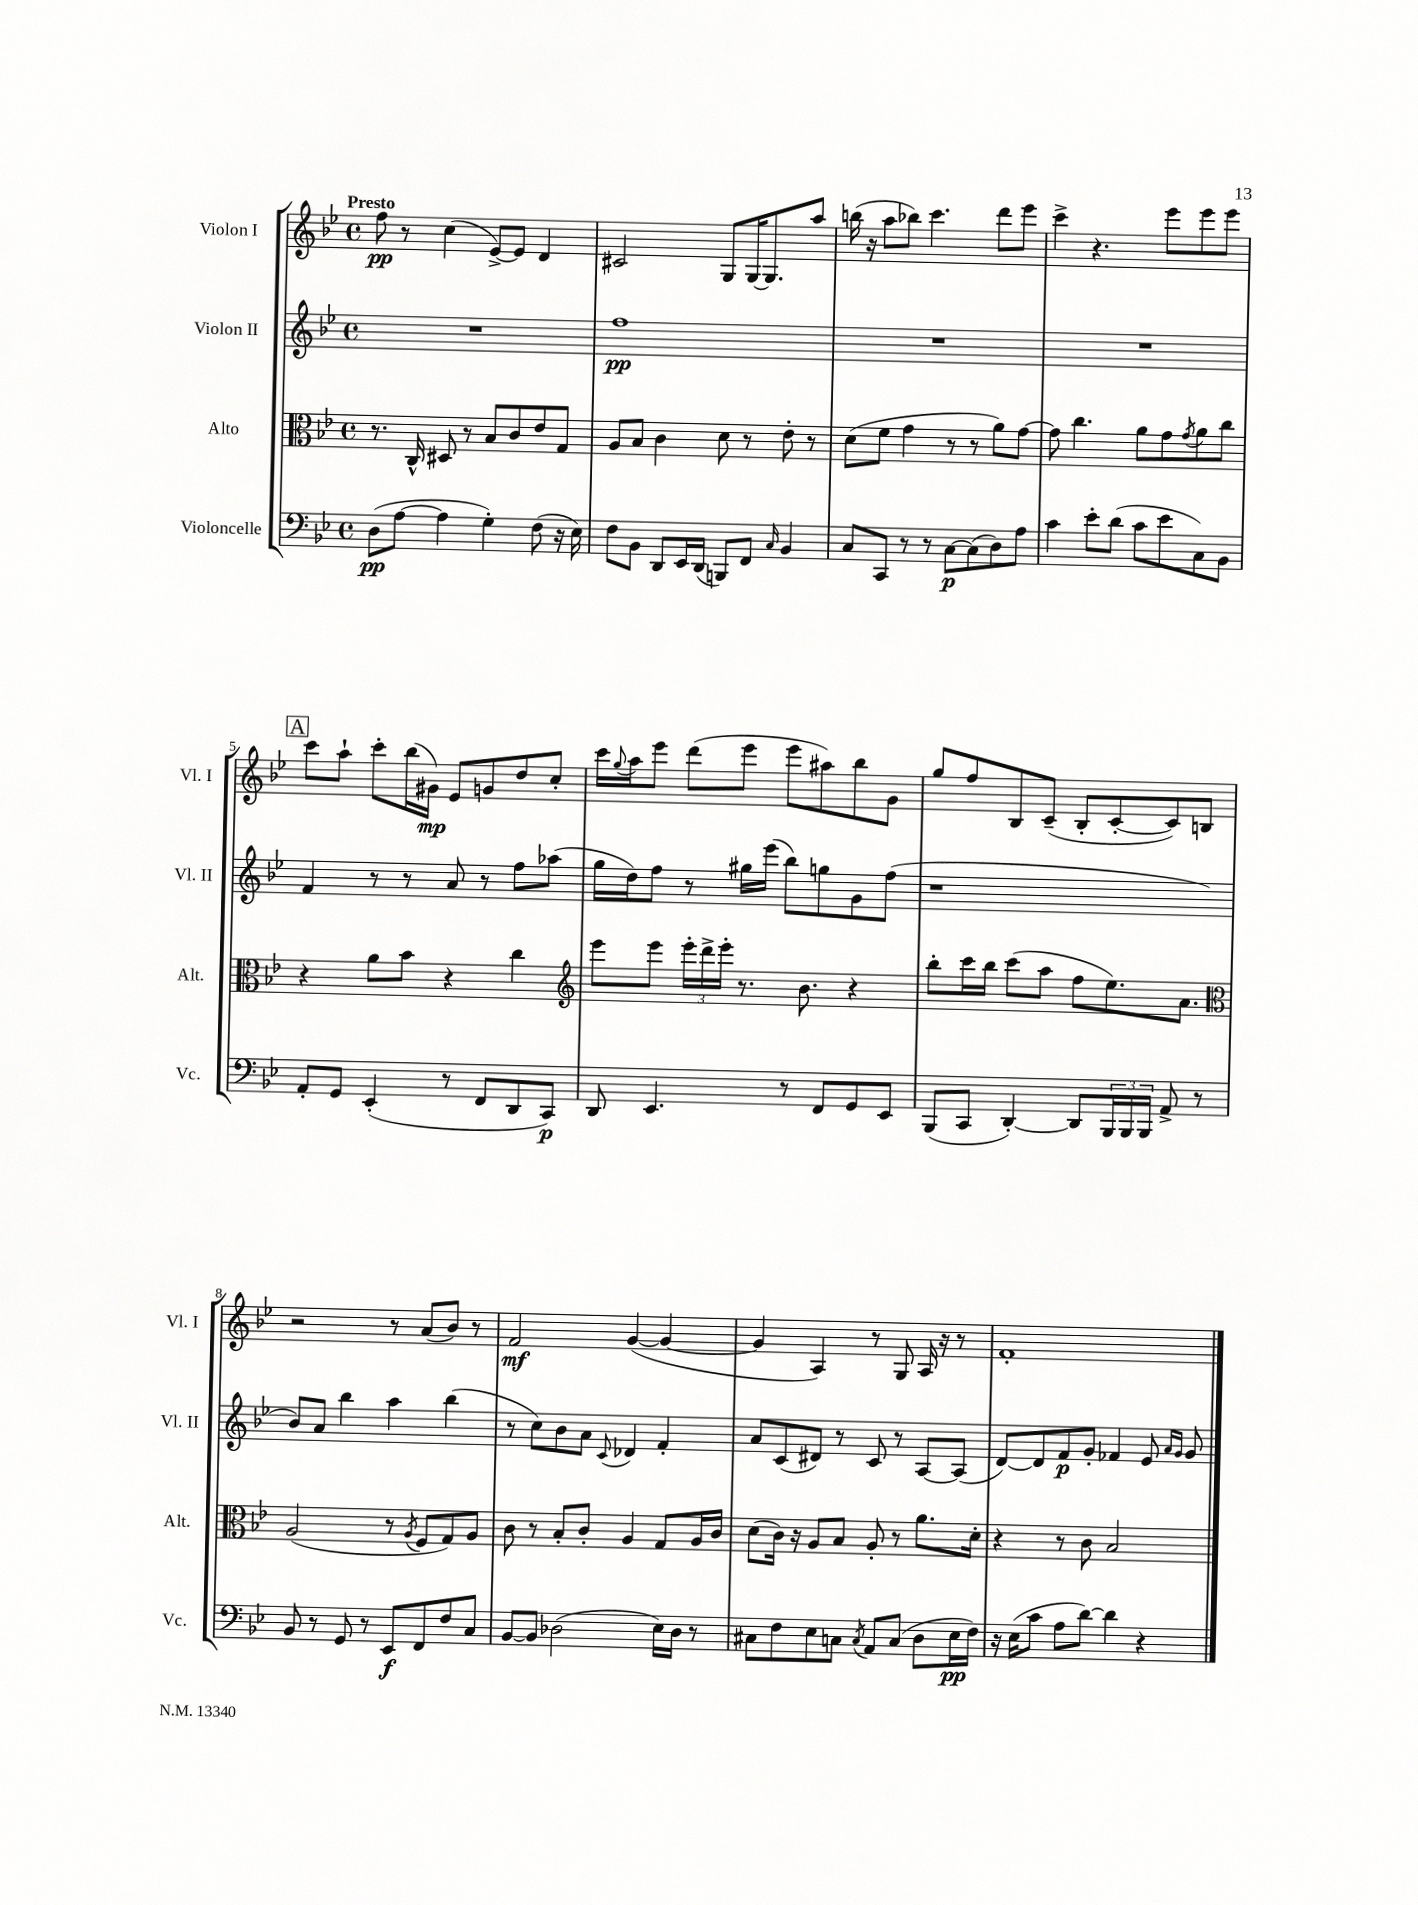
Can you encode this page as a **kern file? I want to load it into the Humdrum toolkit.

**kern	**dynam	**kern	**kern	**dynam	**kern	**dynam
*part4	*part4	*part3	*part2	*part2	*part1	*part1
*staff4	*staff4	*staff3	*staff2	*staff2	*staff1	*staff1
*I"Violoncelle	*	*I"Alto	*I"Violon II	*	*I"Violon I	*
*I'Vc.	*	*I'Alt.	*I'Vl. II	*	*I'Vl. I	*
*clefF4	*	*clefC3	*clefG2	*	*clefG2	*
*k[b-e-]	*	*k[b-e-]	*k[b-e-]	*	*k[b-e-]	*
*M4/4	*	*M4/4	*M4/4	*	*M4/4	*
*met(c)	*	*met(c)	*met(c)	*	*met(c)	*
=1	=1	=1	=1	=1	=1	=1
!	!	!	!	!	!LO:TX:a:B:t=Presto	!
(8D\L	pp	8.r	1r	.	8ff\	pp
[8A\J	.	.	.	.	8r	.
.	.	16C^^/	.	.	.	.
4A\]	.	8D#X/	.	.	(4cc\	.
.	.	8r	.	.	.	.
4G'\)	.	8B-/L	.	.	[8e-^/L)	.
.	.	8c/	.	.	8e-/J]	.
(8F\	.	8e-/	.	.	4d/	.
16r	.	8G/J	.	.	.	.
16E-\)	.	.	.	.	.	.
=2	=2	=2	=2	=2	=2	=2
8F\L	.	8A/L	1ff	pp	2c#X/	.
8BB-\J	.	8B-/J	.	.	.	.
8DD/L	.	4c\	.	.	.	.
16EE-/L	.	.	.	.	.	.
(16DD/JJ	.	.	.	.	.	.
8BBBn/L)	.	8d\	.	.	8G/L	.
8FF/J	.	8r	.	.	[16G/K	.
.	.	.	.	.	8.G/]	.
16qqC/	.	.	.	.	.	.
4BB-/	.	8e-'\	.	.	.	.
.	.	8r	.	.	8aa/J	.
=3	=3	=3	=3	=3	=3	=3
8C/L	.	(8d\L	1r	.	(16bbn\	.
.	.	.	.	.	16r	.
8CC/J	.	8f\J	.	.	8aa\L	.
8r	.	4g\	.	.	8bb-X\J)	.
8r	.	.	.	.	4.ccc\	.
[8C\L	p	8r	.	.	.	.
(8C\]	.	8r	.	.	.	.
8D\)	.	8a\L)	.	.	8ddd\L	.
8A\J	.	[8g\J	.	.	8eee-\J	.
=4	=4	=4	=4	=4	=4	=4
4c\	.	8g\]	1r	.	4ccc^\	.
.	.	4.cc\	.	.	.	.
8e-'\L	.	.	.	.	4.r	.
(8d\J	.	.	.	.	.	.
8c\L	.	8a\L	.	.	.	.
8e-\	.	8g\	.	.	8eee-\L	.
.	.	8qg/	.	.	.	.
8C\)	.	8a\	.	.	8eee-\	.
8BB-\J	.	8cc\J	.	.	8eee-\J	.
!!LO:LB:g=z
!!LO:REH:place=s1:t=A
=5	=5	=5	=5	=5	=5	=5
8AA'/L	.	4r	4f/	.	8ccc\L	.
8GG/J	.	.	.	.	8aa`\J	.
(4EE-'/	.	8a\L	8r	.	8ccc'\L	.
.	.	8b-\J	8r	.	(16bb-\L	.
.	.	.	.	.	16g#X\JJ)	mp
8r	.	4r	8a/	.	8e-/L	.
8FF/L	.	.	8r	.	8gn/	.
8DD/	.	4cc\	8ff\L	.	8dd/	.
8CC/J)	p	.	(8aa-X\J	.	8cc'/J	.
=6	=6	=6	=6	=6	=6	=6
*	*	*clefG2	*	*	*	*
8DD/	.	8eee-\L	16gg\LL	.	16ccc\LL	.
.	.	.	.	.	8qqgg/	.
.	.	.	16dd\J)	.	16aa\J	.
4.EE-/	.	8eee-\J	8ff\J	.	8eee-\J	.
.	.	24eee-'\LL	8r	.	(8ddd\L	.
.	.	24ddd^\	.	.	.	.
.	.	24eee-'\JJ	.	.	.	.
.	.	8.r	16gg#X\LL	.	8eee-\J	.
.	.	.	(16eee-\JJ	.	.	.
8r	.	.	8bb-\L)	.	8eee-\L	.
.	.	8.b-\	.	.	.	.
8FF/L	.	.	8ggn\	.	8aa#X\)	.
8GG/	.	4r	8g\	.	8bb-\	.
8EE-/J	.	.	(8ff\J	.	8g\J	.
=7	=7	=7	=7	=7	=7	=7
(8BBB-/L	.	8bb-'\L	1r	.	8gg/L	.
8CC/J	.	16ccc\L	.	.	8ff/	.
.	.	16bb-\JJ	.	.	.	.
[4DD'/)	.	(8ccc\L	.	.	8B-/	.
.	.	8aa\J	.	.	(8c~/J	.
8DD/L]	.	8ff\L	.	.	8B-'/L	.
24BBB-/L	.	8.ee-\)	.	.	[8c'/	.
24BBB-/	.	.	.	.	.	.
24BBB-/JJ	.	.	.	.	.	.
8AA^/	.	.	.	.	8c/])	.
.	.	8.a\J	.	.	.	.
8r	.	.	.	.	8Bn/J	.
!!LO:LB:g=z
=8	=8	=8	=8	=8	=8	=8
*	*	*clefC3	*	*	*	*
8BB-/	.	(2A/	8b-/L)	.	2r	.
8r	.	.	8a/J	.	.	.
8GG/	.	.	4bb-\	.	.	.
8r	.	.	.	.	.	.
8EE-/L	f	8r	4aa\	.	8r	.
.	.	8qA/	.	.	.	.
8FF/	.	8F/L	.	.	(8a/L	.
8F/	.	8G/)	(4bb-\	.	8b-/J)	.
8C/J	.	8A/J	.	.	8r	.
=9	=9	=9	=9	=9	=9	=9
[8BB-/L	.	8c\	8r	.	2f/	mf
8BB-/J]	.	8r	8cc\L)	.	.	.
(2D-X\	.	8B-'/L	8b-\	.	.	.
.	.	8c'/J	8a\J	.	.	.
.	.	.	8qqc/	.	.	.
.	.	4A/	4d-X/	.	([4g/	.
16E-\LL)	.	8G/L	4f'/	.	4g/_	.
16D-\JJ	.	.	.	.	.	.
8r	.	16A/L	.	.	.	.
.	.	16c/JJ	.	.	.	.
=10	=10	=10	=10	=10	=10	=10
8C#X\L	.	(8d\L	8a/L	.	4g/]	.
8F\	.	16c\Jk)	(8c/	.	.	.
.	.	16r	.	.	.	.
8E-\	.	8A/L	8d#X/J)	.	4A/)	.
8Cn\J	.	8B-/J	8r	.	.	.
8qC/	.	.	.	.	.	.
8AA/L	.	8A'/	8c/	.	8r	.
(8C/J	.	8r	8r	.	8G/	.
8D\L	.	8.a\L	[8A/L	.	16A/	.
.	.	.	.	.	16r	.
16E-\L	pp	.	(8A/J]	.	8r	.
16F\JJ)	.	16d'\Jk	.	.	.	.
=11	=11	=11	=11	=11	=11	=11
16r	.	4r	[8d/L)	.	1f'	.
(16E-\KL	.	.	.	.	.	.
8c\J	.	.	8d/]	.	.	.
8A\L	.	8r	8f/	p	.	.
[8d\J)	.	8c\	8g'/J	.	.	.
4d\]	.	2B-/	4f-X/	.	.	.
4r	.	.	8e-/	.	.	.
.	.	.	16qqa/LL	.	.	.
.	.	.	16qqg/JJ	.	.	.
.	.	.	8g/	.	.	.
==	==	==	==	==	==	==
*-	*-	*-	*-	*-	*-	*-
